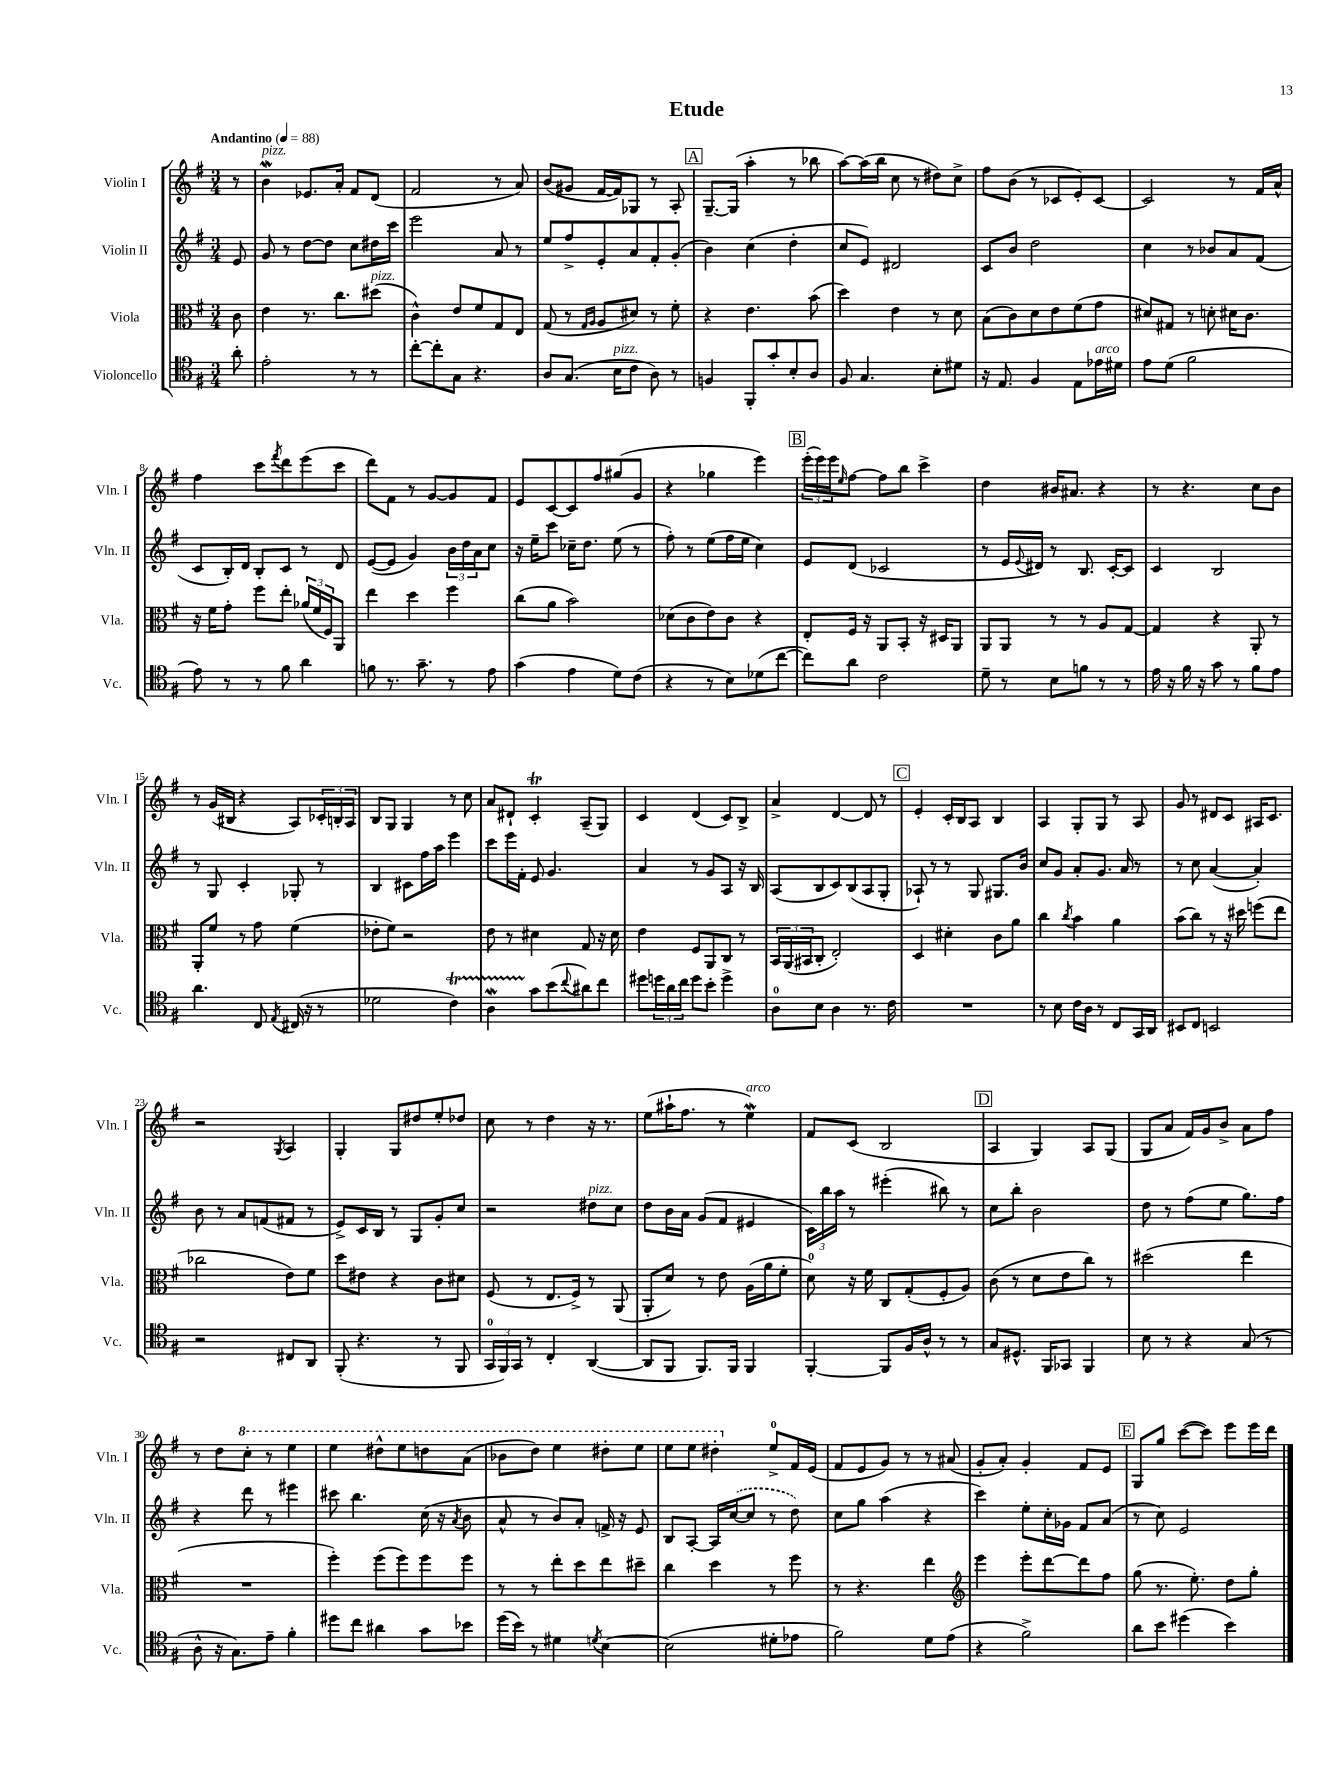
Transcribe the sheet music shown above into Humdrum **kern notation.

**kern	**kern	**kern	**kern
*part4	*part3	*part2	*part1
*staff4	*staff3	*staff2	*staff1
*I"Violoncello	*I"Viola	*I"Violin II	*I"Violin I
*I'Vc.	*I'Vla.	*I'Vln. II	*I'Vln. I
*clefC4	*clefC3	*clefG2	*clefG2
*k[f#]	*k[f#]	*k[f#]	*k[f#]
*M3/4	*M3/4	*M3/4	*M3/4
*MM88	*MM88	*MM88	*MM88
=	=	=	=
!	!	!	!LO:TX:a:B:t=Andantino
8a'\	8c\	8e/	8r
=1	=1	=1	=1
!	!	!	!LO:TX:a:i:t=pizz.
2e'\	4e\	8g/	4bW\
.	.	8r	.
.	8.r	[8dd\L	8.e-X/L
.	.	8dd\J]	.
.	8.cc\L	.	16a'/Jk
8r	.	8cc\L	8f#/L
!	!LO:TX:a:i:t=pizz.	!	!
8r	(8dd#X\J	16dd#X\L	(8d/J
.	.	16ccc\JJ	.
=2	=2	=2	=2
[8cc'\L	4c^^\)	2eee\	2f#/
8cc'\]	.	.	.
8G\J	8e/L	.	.
4.r	8f#/	.	.
.	8G/	8a/	8r
.	8E/J	8r	8a/)
=3	=3	=3	=3
8A/L	(8G/	8ee/L	(8b/L
(8.G/J	8r	8ff#^/	8g#X/J
.	16qqG/LL	.	.
.	16qqA/JJ	.	.
.	8A/L	8e'/	[16f#/LL
!LO:TX:a:i:t=pizz.	!	!	!
16B\KL	.	.	16f#/J])
8c\J	8d#X/J)	8a/	8G-X/J
8A\)	8r	8f#'/	8r
8r	8f#'\	(8g'/J	8A'/
!!LO:REH:place=s1:t=A
=4	=4	=4	=4
4Fn/	4r	4b\)	[8.G~/L
.	.	.	(16G/Jk]
8FF#'/L	4.e\	(4cc\	4aa'\
8g'/	.	.	.
8B'/	.	4dd'\	8r
8A/J	(8b\	.	8bb-X\
=5	=5	=5	=5
8F#/	4dd\)	8cc/L	[8aa\L)
4.G/	.	8e/J)	(16aa\L]
.	.	.	16bb\JJ
.	4e\	2d#X/	8cc\
.	.	.	8r
8B'\L	8r	.	8dd#X\L)
8d#X\J	8d\	.	8cc^\J
=6	=6	=6	=6
16r	(8B\L	8c/L	8ff#\L
8.E/	.	.	.
.	8c\)	8b/J	(8b\J
4F#/	8d\	2dd\	8r
.	8e\	.	8c-X/L
8E\L	(8f#\	.	8e'/)
!LO:TX:a:i:t=arco	!	!	!
16e-X\L	8g\J	.	[8c-/J
16d#X\JJ	.	.	.
=7	=7	=7	=7
8e\L	8d#X/L)	4cc\	2c-/]
(8d\J	8G#X/J	.	.
2f#\	8r	8r	.
.	8dn'\	8b-X/L	.
.	16d#X\KL	8a/	8r
.	8.c\J	.	.
.	.	(8f#/J	16f#/LL
.	.	.	16a^^/JJ
!!LO:LB:g=z
=8	=8	=8	=8
8e\)	16r	8c/L	4ff#\
.	16f#\KL	.	.
8r	8g'\J	16B'/L)	.
.	.	16d/JJ	.
8r	8ff#\L	8B'/L	8ccc\L
.	.	.	8qfff#/
8f#\	8ee'\J	8c/J	8ddd\
4a\	(24a-X/LL	8r	(8eee\
.	24f#/	.	.
.	24F#/J)	.	.
.	8AA/J	8d/	8ccc\J
=9	=9	=9	=9
8fn\	4ee\	([8e/L	8ddd\L)
8.r	.	8e/J]	8f#\J
.	4dd\	4g/)	8r
8.g~\	.	.	.
.	.	.	[8g/L
8r	4ff#\	24b\LL	8g/]
.	.	24dd\	.
.	.	24a\J	.
8e\	.	8cc\J	8f#/J
=10	=10	=10	=10
(4g\	(8cc\L	16r	8e/L
.	.	16ee~\KL	.
.	8a\J	8ccc\J	[8c/
4e\	2b\)	16cc-X~\KL	8c/]
.	.	8.dd\J	.
.	.	.	8ff#/
8d\L)	.	(8ee\	(8gg#X/
(8c\J	.	8r	8g/J
=11	=11	=11	=11
4r	(8d-X\L	8ff#'\)	4r
.	8c\	8r	.
8r	8e\)	(8ee\L	4gg-X\
8B\L)	8c\J	16ff#\L	.
.	.	16ee\JJ	.
(8d-X\	4r	4cc\)	4eee\)
[8cc\J	.	.	.
!!LO:REH:place=s1:t=B
=12	=12	=12	=12
8cc\L])	8E'/L	8e/L	(24eee'\LL
.	.	.	24eee\)
.	.	.	24eee\J
.	.	.	16qqee/
8a\J	16F#/Jk	(8d/J	[8ff#\J
.	16r	.	.
2c\	8AA/L	2c-X/	8ff#\L]
.	8BB'/J	.	8bb\J
.	16r	.	4ccc^\
.	16D#X/KL	.	.
.	8AA/J	.	.
=13	=13	=13	=13
8d~\	8AA/L	8r	4dd\
8r	8AA/J	16e/LL	.
.	.	8qqe/	.
.	.	16d#X/JJ)	.
8B\L	8r	8r	16b#X/KL
.	.	.	8.a#X/J
8fn\J	8r	8.B/	.
8r	8A/L	.	4r
.	.	[16c'/KL	.
8r	[8G/J	8c/J]	.
=14	=14	=14	=14
16e\	4G/]	4c/	8r
16r	.	.	.
16f#\	.	.	4.r
16r	.	.	.
8g\	4r	2B/	.
8r	.	.	.
8f#\L	8AA'/	.	8cc\L
8e\J	8r	.	8b\J
!!LO:LB:g=z
=15	=15	=15	=15
4.a\	8AA'/L	8r	8r
.	8f#/J	8G/	(16g/LL
.	.	.	16B#X/JJ
.	8r	4c'/	4r
8C/	8g\	.	.
8qE/	.	.	.
(16C#X/	(4f#\	8G-X'/	8A/L)
16r	.	.	.
8r	.	8r	24c-X'/L
.	.	.	24Bn'/
.	.	.	24A/JJ
=16	=16	=16	=16
2d-X\	8e-X'\L	4B/	8B/L
.	8f#\J)	.	8G/J
.	2r	8c#X\L	4G/
.	.	16ff#\L	.
.	.	16aa\JJ	.
4cT\)	.	4eee\	8r
.	.	.	8cc\
=17	=17	=17	=17
4ATTTW\	8e\	8ccc\L	8a/L
.	8r	16eee\L	8d#X`/J
.	.	16f#'\JJ	.
8g\L	4d#X\	8e/	4cT'/
(8b\	.	4.g/	.
8qqcc/	.	.	.
8a#X\)	8G/	.	(8A~/L
8cc\J	16r	.	8G/J)
.	16d#\	.	.
=18	=18	=18	=18
8dd#X\L	4e\	4a/	4c/
24ddn\L	.	.	.
24a\	.	.	.
24cc\JJ	.	.	.
8dd\L	8F#/L	8r	(4d/
8b'\J	8AA/	8g/L	.
4dd^\	8C/J	8A/J	8c/L)
.	8r	16r	8B^/J
.	.	16B/	.
=19	=19	=19	=19
8A\L	24BB/LL	(8A/L	4a^/
.	(24AA/	.	.
.	24BB#X/J	.	.
8B\J	8C'/J	8B/	.
4A\	2E'/)	8c/)	[4d/
.	.	(8B/	.
8.r	.	8A/	8d/]
.	.	8G'/J	8r
16c\	.	.	.
!!LO:REH:place=s1:t=C
=20	=20	=20	=20
2.r	4D/	8A-X`/)	4e'/
.	.	8r	.
.	4d#X'\	8r	16c'/LL
.	.	.	16B/J
.	.	8G/	8A/J
.	8c\L	8.G#X/L	4B/
.	8a\J	.	.
.	.	16b/Jk	.
=21	=21	=21	=21
8r	4cc\	8cc/L	4A/
8B\	.	8g/J	.
.	8qcc/	.	.
16c\LL	4b\	8a'/L	8G'/L
16A\JJ	.	.	.
8r	.	8.g/J	8G/J
8C/L	4a\	.	8r
.	.	16a/	.
16GG/L	.	8r	8A/
16AA/JJ	.	.	.
=22	=22	=22	=22
8BB#X/L	(8b\L	8r	8g/
8C/J	8cc\J)	8cc\	8r
2BBn/	8r	([4a/	8d#X/L
.	16r	.	8c/J
.	16dd#X\	.	.
.	(8ffn\L	4a'/])	16A#X/KL
.	.	.	8.c/J
.	8ee\J	.	.
!!LO:LB:g=z
=23	=23	=23	=23
2r	2cc-X\	8b\	2r
.	.	8r	.
.	.	8a/L	.
.	.	(8fn/	.
.	.	.	8qG/
8C#X/L	8e\L)	8f#X/J	4A/
8AA/J	8f#\J	8r	.
=24	=24	=24	=24
(8FF#'/	8dd\L	8e^/L)	4G'/
4.r	8e#X\J	16c/L	.
.	.	16B/JJ	.
.	4r	8r	8G/L
.	.	8G/L	8dd#X/
8r	8c\L	8g'/	8ee'/
8FF#/	8d#X\J	8cc/J	8dd-X/J
=25	=25	=25	=25
24GG/LL	(8F#/	2r	8cc\
24FF#/)	.	.	.
24GG/JJ	.	.	.
8r	8r	.	8r
4C'/	8.E/L	.	4dd\
.	16F#^/Jk)	.	.
!	!	!LO:TX:a:i:t=pizz.	!
([4AA/	8r	8dd#X\L	16r
.	.	.	8.r
.	(8AA/	8cc\J	.
=26	=26	=26	=26
8AA/L]	8AA'/L	8dd\L	(8ee\L
8FF#/J	8d/J)	16b\L	16aa#X`\K
.	.	16a\JJ	8.ff#\J
8.FF#/L)	8r	(8g/L	.
.	8e\	8f#/J	8r
16FF#/Jk	.	.	.
!	!	!	!LO:TX:a:i:t=arco
4FF#/	(16A\LL	4e#X/	4eeW\)
.	16a\J	.	.
.	8f#'\J	.	.
=27	=27	=27	=27
[4FF#'/	8d\)	24c\LL)	8f#/L
.	.	24bb\	.
.	.	24aa\JJ	.
.	16r	8r	(8c/J
.	16f#\	.	.
8FF#/L]	8C/L	(4eee#X'\	2B/
16F#/L	(8G'/	.	.
16A^^/JJ	.	.	.
8r	8F#'/	8bb#X\)	.
8r	8A/J)	8r	.
!!LO:REH:place=s1:t=D
=28	=28	=28	=28
8G/L	(8c\	8cc\L	4A/
8.D#X^^/J	8r	8bb'\J	.
.	8d\L	2b\	4G/)
16FF#/KL	.	.	.
8GG-X/J	8e\	.	.
4FF#/	8cc\J)	.	8A/L
.	8r	.	(8G/J
=29	=29	=29	=29
8B\	(2dd#X\	8dd\	8G/L
8r	.	8r	8a/J
4r	.	(8ff#\L	16f#/LL)
.	.	.	16g/J
.	.	8ee\J	8b^/J
(8G/	4ee\	8.gg\L)	8a\L
8r	.	.	8ff#\J
.	.	16ff#\Jk	.
!!LO:LB:g=z
=30	=30	=30	=30
8A^^\	2.r	4r	8r
16r	.	.	8dd\L
8.G\L)	.	.	.
*	*	*	*8va
.	.	8ddd\	8ccc'\J
8e~\J	.	8r	8r
4f#'\	.	4eee#X\	4eee\
=31	=31	=31	=31
8dd#X\L	4ff#'\)	8ccc#X\	4eee\
8cc\J	.	4.bb\	.
4a#X\	(8ff#\L	.	8ddd#X^^\L
.	8ff#\)	.	8eee\
8g\L	8ff#\	(16cc\	8dddn\
.	.	16r	.
.	.	8qa/	.
8b-X\J	8ff#\J	8b\	(8aa\J
=32	=32	=32	=32
(16dd\LL	8r	8a^^/	8bb-X\L
16b\JJ)	.	.	.
8r	8r	8r	8ddd\J)
4d#X\	8ee'\L	8b/L)	4eee\
.	8dd\	8a'/J	.
8qdn/	.	.	.
[4B\	8ee\	16fn^/	8ddd#X'\L
.	.	16r	.
.	8dd#X~\J	8e/	8eee\J
=33	=33	=33	=33
(2B\]	4cc\	8B/L	8eee\L
.	.	[8A'/J	8eee\J
.	4dd\	16A/LL]	4ddd#X'\
.	.	([16cc/J	.
.	.	8cc/J]	.
*	*	*	*X8va
8d#X'\L	8r	8r	8ee^/L
8e-X\J	8ff#\	8dd\)	16f#/L
.	.	.	(16e/JJ
=34	=34	=34	=34
2f#\)	8r	8cc\L	8f#/L
.	4.r	8gg\J	8e/
.	.	(4aa\	8g/J)
.	.	.	8r
8d\L	4ee\	4r	8r
(8e\J	.	.	(8a#X/
=35	=35	=35	=35
*	*clefG2	*	*
4r	4eee\	4ccc\)	8g'/L
.	.	.	8a'/J)
2f#^\)	8eee'\L	8ee'\L	4g'/
.	[8ddd\	16cc'\L	.
.	.	16g-X\JJ	.
.	8ddd\]	8f#/L	8f#/L
.	8ff#\J	(8a/J	8e/J
!!LO:REH:place=s1:t=E
=36	=36	=36	=36
8a\L	(8gg\	8r	8G/L
8b\J	8.r	8cc\)	8gg/J
(4dd#X\	.	2e/	([8ccc\L
.	8.ee'\)	.	.
.	.	.	8ccc\J])
4b\)	8dd\L	.	8eee\L
.	8gg'\J	.	16eee\L
.	.	.	16ddd\JJ
==	==	==	==
*-	*-	*-	*-
